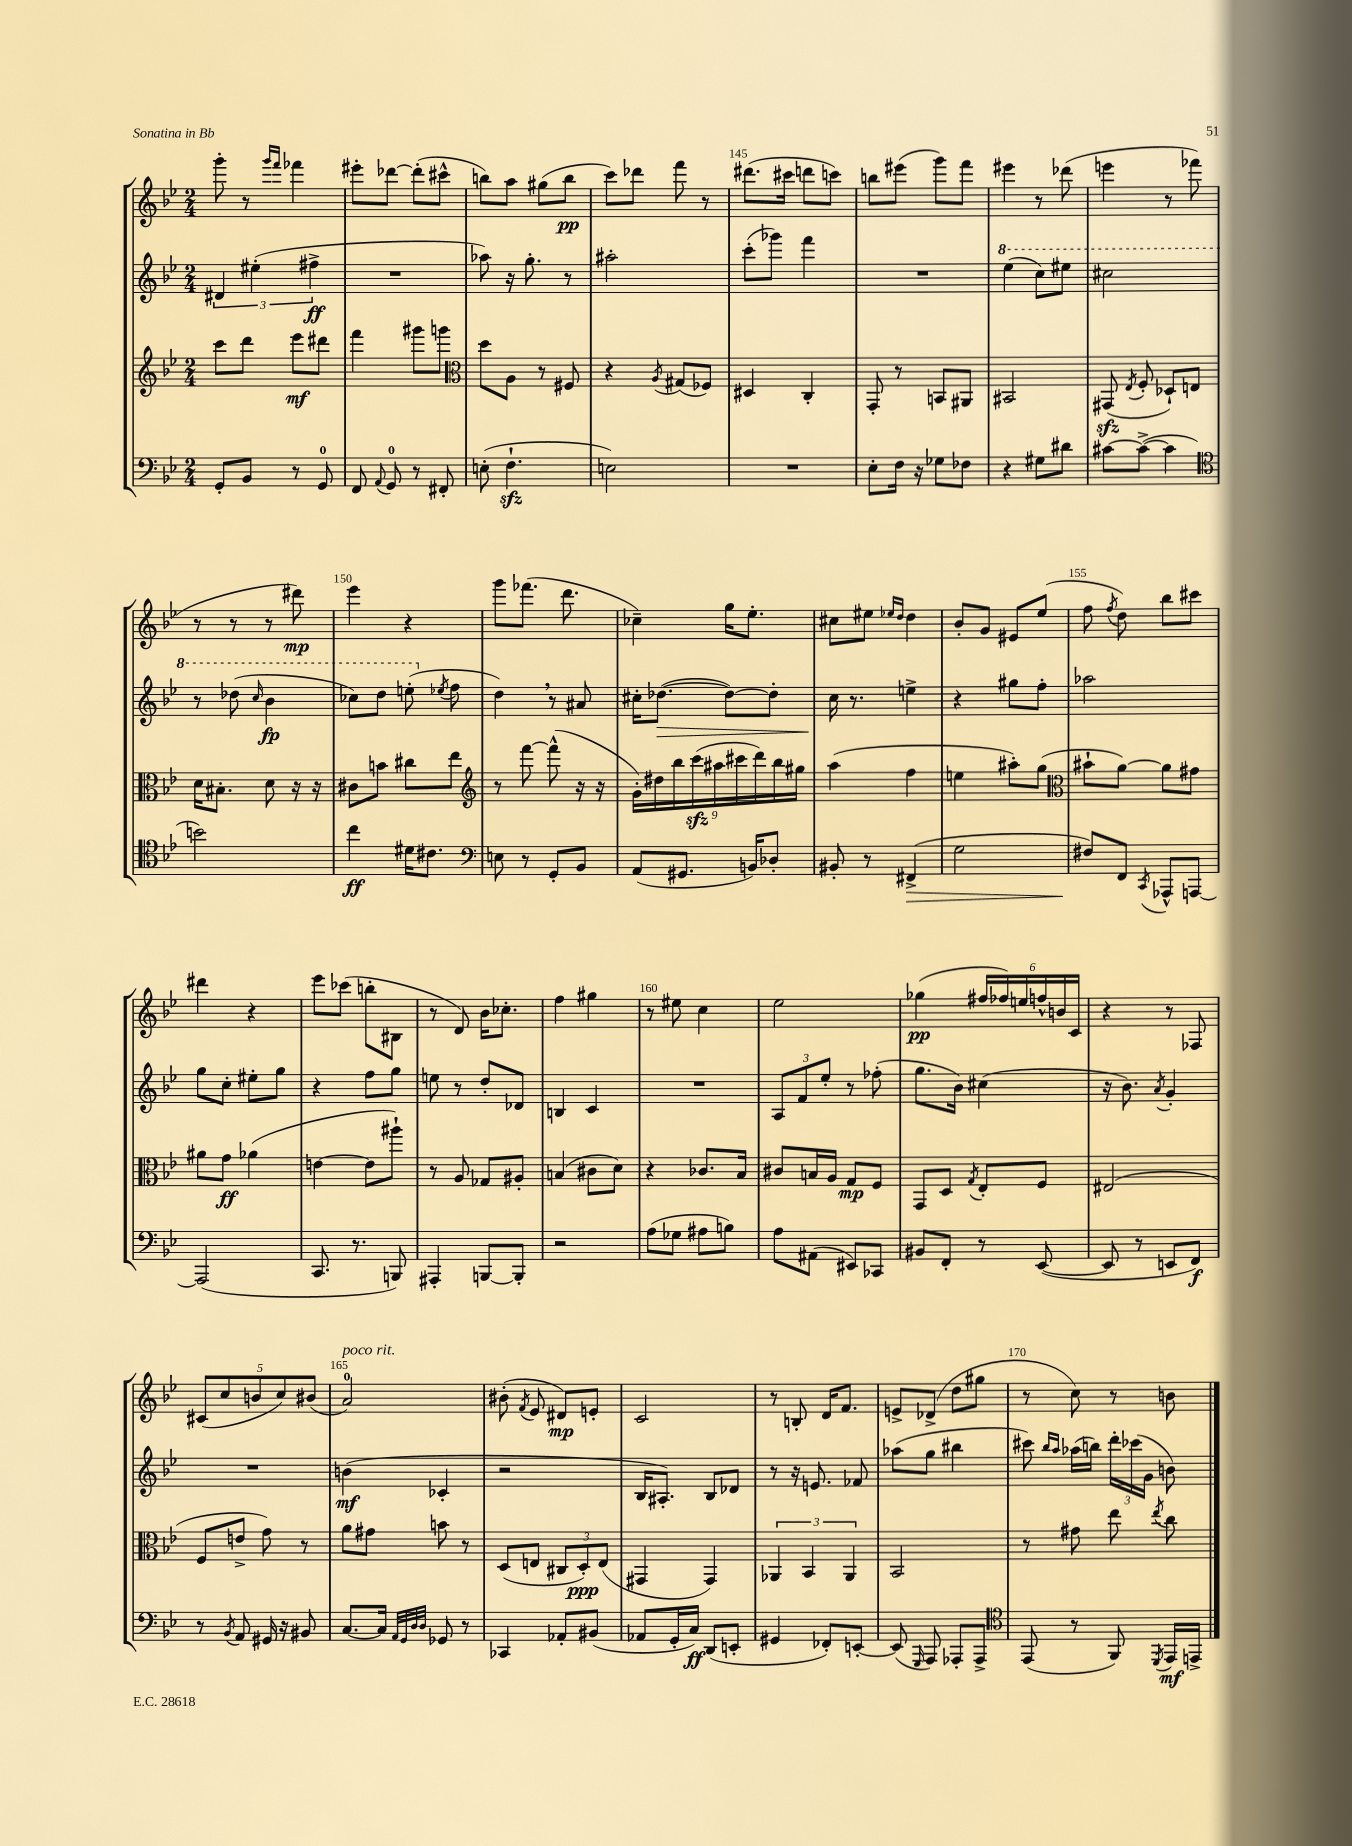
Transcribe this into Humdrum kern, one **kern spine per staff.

**kern	**dynam	**kern	**dynam	**kern	**dynam	**kern	**dynam
*part4	*part4	*part3	*part3	*part2	*part2	*part1	*part1
*staff4	*staff4	*staff3	*staff3	*staff2	*staff2	*staff1	*staff1
*clefF4	*	*clefG2	*	*clefG2	*	*clefG2	*
*k[b-e-]	*	*k[b-e-]	*	*k[b-e-]	*	*k[b-e-]	*
*M2/4	*	*M2/4	*	*M2/4	*	*M2/4	*
=141	=141	=141	=141	=141	=141	=141	=141
8GG'/L	.	8ccc\L	.	6d#X/	.	8ggg'\	.
8BB-/J	.	8ddd\J	.	.	.	8r	.
.	.	.	.	(6ee#X'\	.	.	.
.	.	.	.	.	.	16qqggg/LL	.
.	.	.	.	.	.	16qqfff/JJ	.
8r	.	8eee-\L	mf	.	.	4fff-X\	.
.	.	.	.	6ff#X^\	ff	.	.
8GG/	.	8ddd#X\J	.	.	.	.	.
=142	=142	=142	=142	=142	=142	=142	=142
8FF/	.	4fff\	.	2r	.	8eee#X'\L	.
8qqAA/	.	.	.	.	.	.	.
8GG/	.	.	.	.	.	[8ddd-X\J	.
8r	.	8ggg#X\L	.	.	.	(8ddd-'\L]	.
8FF#X'/	.	8gggn\J	.	.	.	8ccc#X^^\J	.
=143	=143	=143	=143	=143	=143	=143	=143
*	*	*clefC3	*	*	*	*	*
(8En'\	.	8dd\L	.	8aa-X\)	.	8bbn\L)	.
4.Fzz`\	.	8A\J	.	16r	.	8aa\J	.
.	.	.	.	8.gg'\	.	.	.
.	.	8r	.	.	.	(8gg#X\L	.
.	.	8F#X/	.	8r	.	8bb\J	pp
=144	=144	=144	=144	=144	=144	=144	=144
2En\)	.	4r	.	2aa#X'\	.	8ccc\L)	.
.	.	.	.	.	.	8ddd-X\J	.
.	.	8qA/	.	.	.	.	.
.	.	(8G#X/L	.	.	.	8fff\	.
.	.	8F-X/J)	.	.	.	8r	.
=145	=145	=145	=145	=145	=145	=145	=145
2r	.	4D#X/	.	(8ccc'\L	.	(8.ddd#X\L	.
.	.	.	.	8ggg-X\J)	.	.	.
.	.	.	.	.	.	16ccc#X\Jk	.
.	.	4C'/	.	4fff\	.	8dddn\L	.
.	.	.	.	.	.	8cccn\J)	.
=146	=146	=146	=146	=146	=146	=146	=146
8E-'\L	.	8GG'/	.	2r	.	8bbn\L	.
16F\Jk	.	8r	.	.	.	(8eee#X\J	.
16r	.	.	.	.	.	.	.
8G-X\L	.	8BBn/L	.	.	.	8ggg\L)	.
8F-X\J	.	8AA#X/J	.	.	.	8fff\J	.
=147	=147	=147	=147	=147	=147	=147	=147
*	*	*	*	*8va	*	*	*
4r	.	2BB#X/	.	(4eee-\	.	4eee#X\	.
8G#X\L	.	.	.	8ccc\L)	.	8r	.
8d#X\J	.	.	.	8eee#X\J	.	(8ddd-X\	.
=148	=148	=148	=148	=148	=148	=148	=148
[8c#X\L	.	(8GG#Xzz/	.	2ccc#X\	.	4eeen\	.
.	.	8qE-/	.	.	.	.	.
(8c#^\J_	.	8F'/	.	.	.	.	.
4c#\]	.	8D-X`/L)	.	.	.	8r	.
.	.	8En/J	.	.	.	8fff-X\	.
!!LO:LB:g=z
=149	=149	=149	=149	=149	=149	=149	=149
*clefC4	*	*	*	*	*	*	*
2bn\)	.	16d\KL	.	8r	.	8r	.
.	.	8.B#X'\J	.	.	.	.	.
.	.	.	.	(8ddd-X\	.	8r	.
.	.	.	.	16qqccc/	.	.	.
.	.	8d\	.	4bb-\	fp	8r	.
.	.	16r	.	.	.	8ddd#X\)	mp
.	.	16r	.	.	.	.	.
=150	=150	=150	=150	=150	=150	=150	=150
4cc\	ff	8c#X\L	.	8ccc-X\L)	.	4eee-\	.
.	.	8bn\J	.	8ddd\J	.	.	.
16d#X\KL	.	8cc#X\L	.	(8eeen'\	.	4r	.
8.c#X\J	.	.	.	.	.	.	.
*	*	*	*	*X8va	*	*	*
.	.	.	.	8qee-X/	.	.	.
.	.	8ee-\J	.	8ff\	.	.	.
=151	=151	=151	=151	=151	=151	=151	=151
*clefF4	*	*clefG2	*	*	*	*	*
8En\	.	8r	.	4dd,\)	.	8ggg\L	.
8r	.	[8fff\	.	.	.	(8.fff-X\J	.
8GG'/L	.	(8fff^^\]	.	8r	.	.	.
.	.	.	.	.	.	8.ddd\	.
8BB-/J	.	16r	.	8a#X/	.	.	.
.	.	16r	.	.	.	.	.
=152	=152	=152	=152	=152	=152	=152	=152
(8AA/L	.	18g'\LL)	.	16cc#X'\KL	.	4cc-X~\)	.
.	.	18dd#X\	.	.	.	.	.
!	!	!	!	!	!LO:HP:b	!	!
.	.	.	.	([8.dd-X\J	>	.	.
.	.	18bb-\	.	.	.	.	.
8.GG#X/J	.	.	.	.	.	.	.
.	.	(18ccczz\	.	.	.	.	.
.	.	18aa#X\	.	.	.	.	.
.	.	.	.	8dd-\L_)	.	16gg\KL	.
.	.	18ccc#X\	.	.	.	.	.
16BBn/KL)	.	.	.	.	.	8.ee-'\J	.
.	.	18ddd\)	.	.	.	.	.
8D-X'/J	.	.	.	8dd-'\J]	.	.	.
.	.	18bb-\	.	.	.	.	.
.	.	18gg#X\JJ	.	.	.	.	.
=153	=153	=153	=153	=153	=153	=153	=153
8BB#X'/	.	(4aa\	.	16cc\	.	8cc#X\L	.
.	.	.	.	8.r	]	.	.
8r	.	.	.	.	.	8ee#X\J	.
.	.	.	.	.	.	16qqee-X/LL	.
.	.	.	.	.	.	16qqdd/JJ	.
!	!LO:HP:b	!	!	!	!	!	!
(4FF#X^/	>	4ff\	.	4een^\	.	4dd\	.
=154	=154	=154	=154	=154	=154	=154	=154
2G\	.	4een\	.	4r	.	8b-'/L	.
.	.	.	.	.	.	8g/J	.
.	.	8aa#X'\L)	.	8gg#X\L	.	8e#X/L	.
.	.	(8gg\J	.	8ff'\J	.	(8ee-/J	.
=155	=155	=155	=155	=155	=155	=155	=155
*	*	*clefC3	*	*	*	*	*
8F#X/L)	.	8b#X`\L	.	2aa-X\	.	8ff\	.
.	.	.	.	.	.	8qff/	.
8FF/J	]	[8a\J)	.	.	.	8dd\)	.
8qCC/	.	.	.	.	.	.	.
8AAA-X^^/L	.	8a\L]	.	.	.	8bb-\L	.
[8AAAn/J	.	8g#X\J	.	.	.	8ccc#X\J	.
!!LO:LB:g=z
=156	=156	=156	=156	=156	=156	=156	=156
(2AAA/]	.	8a#X\L	.	8gg\L	.	4ddd#X\	.
.	.	8g\J	ff	8cc'\J	.	.	.
.	.	(4a-X\	.	8ee#X'\L	.	4r	.
.	.	.	.	8gg\J	.	.	.
=157	=157	=157	=157	=157	=157	=157	=157
8.CC/	.	[4en\	.	4r	.	8eee-\L	.
.	.	.	.	.	.	(8ccc-X\J	.
8.r	.	.	.	.	.	.	.
.	.	8e\L]	.	8ff\L	.	8bbn'\L	.
8BBBn/)	.	8aa#X`\J)	.	8gg\J	.	8B#X\J	.
=158	=158	=158	=158	=158	=158	=158	=158
4AAA#X'/	.	8r	.	8een\	.	8r	.
.	.	8A/	.	8r	.	8d/)	.
[8BBBn/L	.	8G-X/L	.	8dd'/L	.	16b-\KL	.
.	.	.	.	.	.	8.cc-X'\J	.
8BBB'/J]	.	8A#X'/J	.	8d-X/J	.	.	.
=159	=159	=159	=159	=159	=159	=159	=159
2r	.	(4Bn/	.	4Bn/	.	4ff\	.
.	.	8c#X\L	.	4c/	.	4gg#X\	.
.	.	8d\J)	.	.	.	.	.
=160	=160	=160	=160	=160	=160	=160	=160
(8A\L	.	4r	.	2r	.	8r	.
8G-X\J	.	.	.	.	.	8ee#X\	.
8A#X\L	.	8.c-X/L	.	.	.	4cc\	.
8Bn\J)	.	.	.	.	.	.	.
.	.	16B-/Jk	.	.	.	.	.
=161	=161	=161	=161	=161	=161	=161	=161
8A\L	.	8c#X/L	.	12A/L	.	2ee-\	.
.	.	.	.	12f/	.	.	.
(8AA#X\J	.	16Bn/L	.	.	.	.	.
.	.	.	.	12ee-'/J	.	.	.
.	.	16A/JJ	.	.	.	.	.
8EE#X/L)	.	8G/L	mp	8r	.	.	.
8CC-X/J	.	8F/J	.	(8ff-X'\	.	.	.
=162	=162	=162	=162	=162	=162	=162	=162
8BB#X/L	.	8GG/L	.	8.gg\L	.	(4gg-X\	pp
8FF'/J	.	8D/J	.	.	.	.	.
.	.	.	.	16b-\Jk)	.	.	.
.	.	8qG/	.	.	.	.	.
8r	.	8E-'/L	.	(4cc#X\	.	24ff#X/LL	.
.	.	.	.	.	.	24ff-X/)	.
.	.	.	.	.	.	24een/	.
([8EE-/	.	8F/J	.	.	.	24ffn^^/	.
.	.	.	.	.	.	24bn/	.
.	.	.	.	.	.	24c/JJ	.
=163	=163	=163	=163	=163	=163	=163	=163
8EE-/]	.	(2E#X/	.	16r	.	4r	.
.	.	.	.	8.b-\)	.	.	.
8r	.	.	.	.	.	.	.
.	.	.	.	8qa/	.	.	.
8EEn/L	.	.	.	4g'/	.	8r	.
8FF/J)	f	.	.	.	.	8F-X/	.
!!LO:LB:g=z
=164	=164	=164	=164	=164	=164	=164	=164
8r	.	8F/L	.	2r	.	(10c#X/L	.
.	.	.	.	.	.	10cc/	.
8qBB-/	.	.	.	.	.	.	.
8AA/	.	8en^/J	.	.	.	.	.
.	.	.	.	.	.	10bn/	.
16GG#X/	.	8g\)	.	.	.	.	.
.	.	.	.	.	.	10cc/)	.
16r	.	.	.	.	.	.	.
8BB#X/	.	8r	.	.	.	.	.
.	.	.	.	.	.	(10b#X/J	.
=165	=165	=165	=165	=165	=165	=165	=165
!	!	!	!	!	!	!LO:TX:a:i:t=poco rit.	!
[8.C/L	.	8a\L	.	(4bn\	mf	2a/)	.
.	.	8g#X\J	.	.	.	.	.
16C/Jk]	.	.	.	.	.	.	.
32qqAA/LLL	.	.	.	.	.	.	.
32qqGG/	.	.	.	.	.	.	.
32qqD/	.	.	.	.	.	.	.
32qqD/JJJ	.	.	.	.	.	.	.
8GG-X/	.	8bn\	.	4c-X'/	.	.	.
8r	.	8r	.	.	.	.	.
=166	=166	=166	=166	=166	=166	=166	=166
4CC-X/	.	(8D/L	.	2r	.	(8b#X'\	.
.	.	.	.	.	.	8qf/	.
.	.	8En/J	.	.	.	8e-/	.
8AA-X'/L	.	12C#X/L	.	.	.	8d#X/L)	mp
.	.	12D'/)	ppp	.	.	.	.
(8BB#X/J	.	.	.	.	.	8en'/J	.
.	.	(12E/J	.	.	.	.	.
=167	=167	=167	=167	=167	=167	=167	=167
8AA-X/L	.	4GG#X/	.	16B-/KL	.	2c/	.
.	.	.	.	8.A#X'/J)	.	.	.
16GG'/L	.	.	.	.	.	.	.
16C/JJ)	ff	.	.	.	.	.	.
(8DD/L	.	4GG#/)	.	8B-/L	.	.	.
8EEn'/J	.	.	.	8d-X/J	.	.	.
=168	=168	=168	=168	=168	=168	=168	=168
4GG#X/	.	6AA-X/	.	8r	.	8r	.
.	.	.	.	16r	.	8Bn'/	.
.	.	6BB-/	.	.	.	.	.
.	.	.	.	8.en/	.	.	.
8FF-X'/L)	.	.	.	.	.	16d/KL	.
.	.	.	.	.	.	8.f/J	.
.	.	6AA-/	.	.	.	.	.
[8EEn'/J	.	.	.	8f-X/	.	.	.
=169	=169	=169	=169	=169	=169	=169	=169
(8EE/]	.	2BB-/	.	(8aa-X\L	.	8en^/L	.
16qqGGG/	.	.	.	.	.	.	.
8AAA/)	.	.	.	8gg\J	.	(8d-X^/J	.
8AAA-X'/L	.	.	.	4bb#X\	.	8dd\L	.
8AAA-^/J	.	.	.	.	.	8gg#X\J	.
=170	=170	=170	=170	=170	=170	=170	=170
*clefC4	*	*	*	*	*	*	*
(8EE-/	.	8r	.	8ccc#X\)	.	8r	.
.	.	.	.	16qqbb-/LL	.	.	.
.	.	.	.	16qqaa/JJ	.	.	.
8r	.	8g#X\	.	(16aa-X\LL	.	8cc\)	.
.	.	.	.	16bbn\JJ)	.	.	.
8FF/)	.	8ee-\	.	24ddd'\LL	.	8r	.
.	.	.	.	(24ccc-X\	.	.	.
.	.	.	.	24g\JJ	.	.	.
8qDD/	.	8qee-/	.	.	.	.	.
16EE-/LL	mf	8cc\	.	8bn\)	.	8bn\	.
16EEn^/JJ	.	.	.	.	.	.	.
==	==	==	==	==	==	==	==
*-	*-	*-	*-	*-	*-	*-	*-
